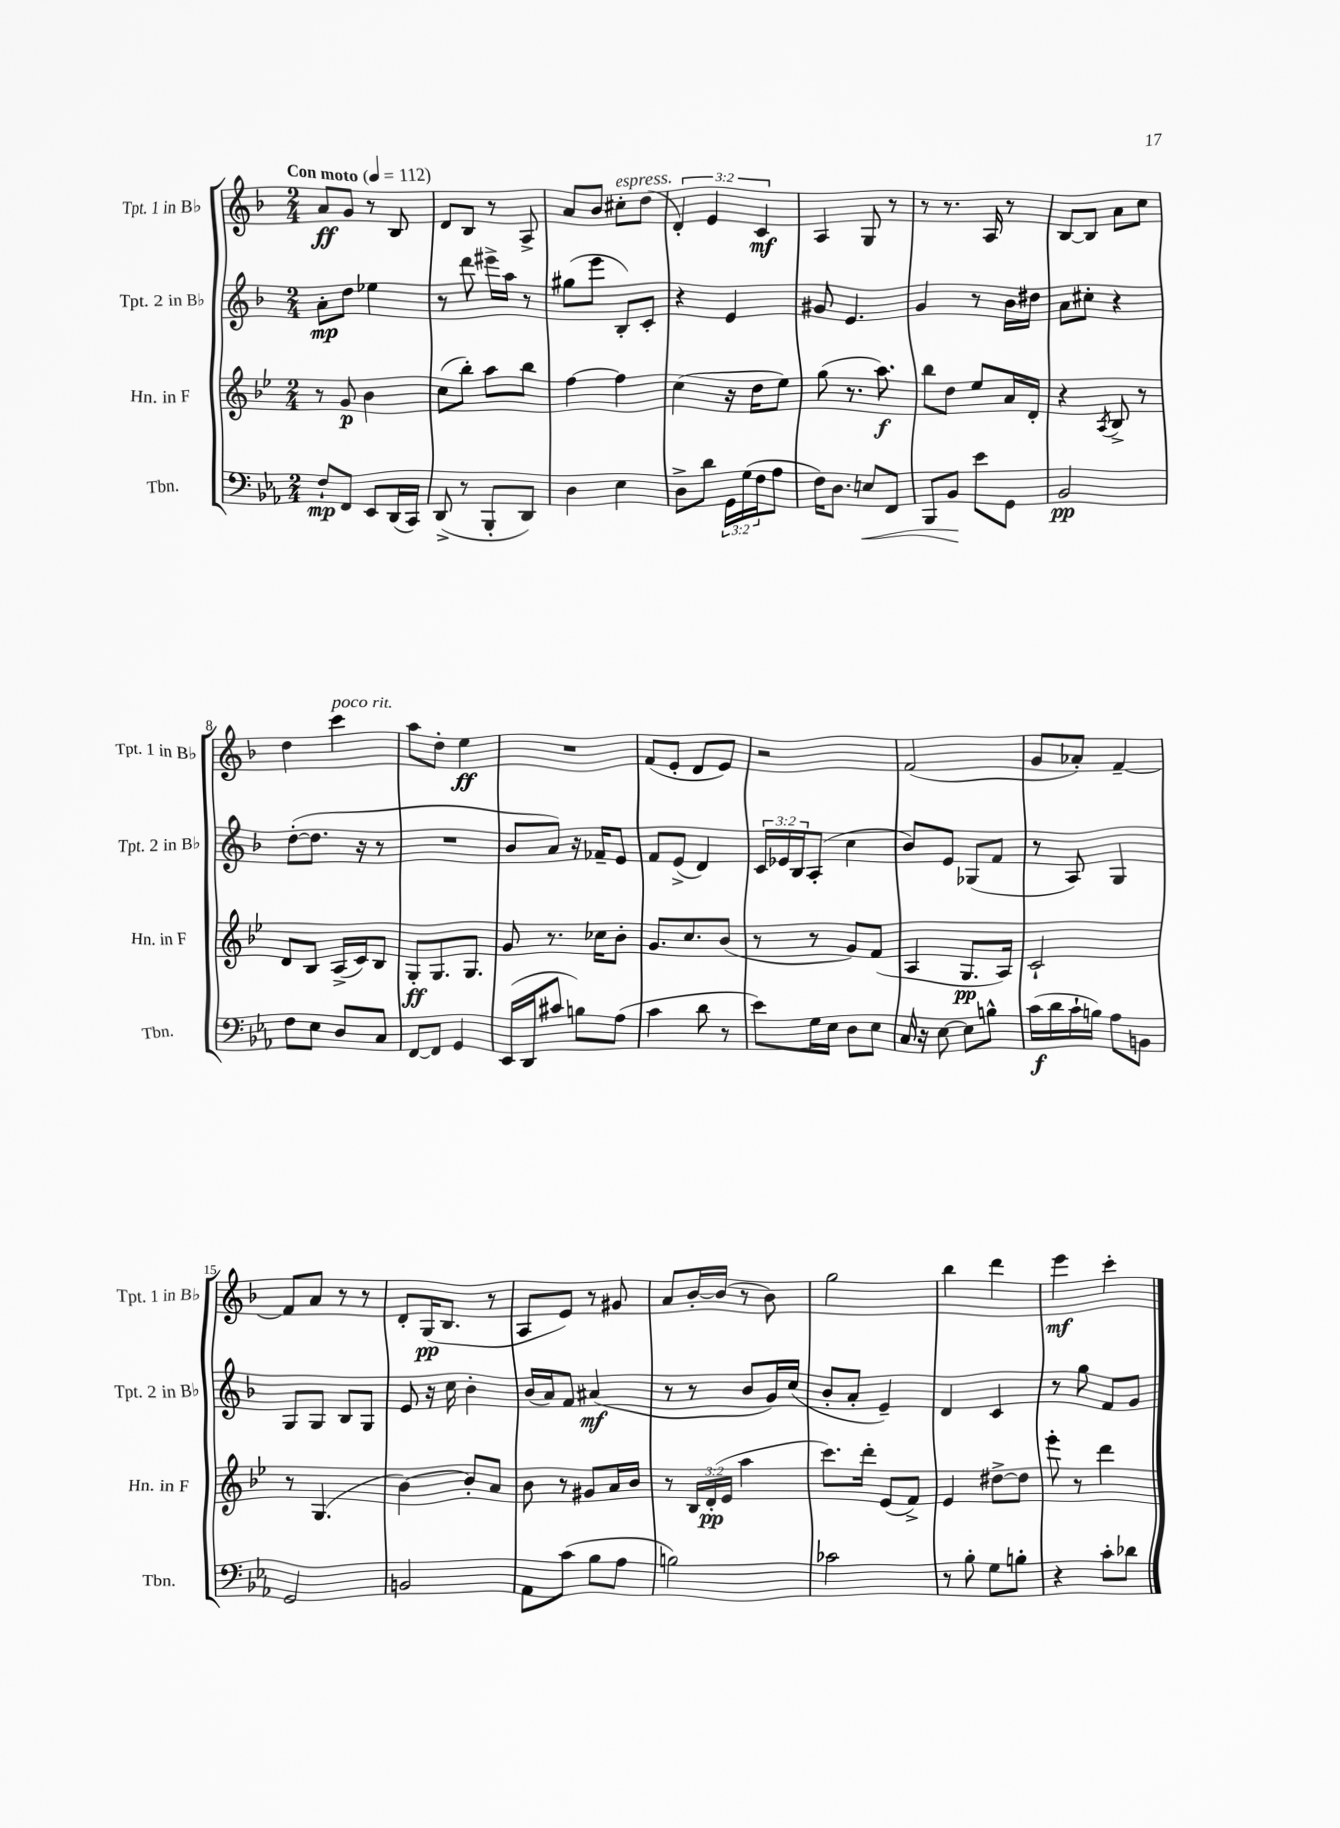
<<
\new StaffGroup <<
\new Staff = "s0" \with { instrumentName = "Tpt. 1 in Bb" shortInstrumentName = "Tpt. 1 in Bb" } {
    \clef treble \key f \major \numericTimeSignature \time 2/4 \override Staff.TupletNumber.text = #tuplet-number::calc-fraction-text \tempo "Con moto" 4 = 112
    a'8\ff g'8 r8 bes8 |
    d'8 bes8 r8 a8-> |
    a'8 bes'8 cis''8-.^\markup { \italic "espress." } d''8( |
    \tuplet 3/2 { d'4-.) e'4 c'4\mf } |
    a4 g8 r8 |
    r8 r8. a16 r8 |
    bes8~ bes8 a'8 c''8 |
    d''4 c'''4^\markup { \italic "poco rit." } |
    a''8 d''8-. e''4\ff |
    R2 |
    f'8( e'8-. d'8 e'8) |
    r2 |
    f'2( |
    g'8 aes'8-.) f'4~-- |
    f'8 a'8 r8 r8 |
    d'8-. g16\pp( bes8. r8 |
    a8 e'8) r8 gis'8 |
    a'8 bes'16~-. bes'16( r8 bes'8) |
    g''2 |
    bes''4 d'''4 |
    e'''4\mf c'''4-. \bar "|." |
}
\new Staff = "s1" \with { instrumentName = "Tpt. 2 in Bb" shortInstrumentName = "Tpt. 2 in Bb" } {
    \clef treble \key f \major \numericTimeSignature \time 2/4 \override Staff.TupletNumber.text = #tuplet-number::calc-fraction-text
    a'8-.\mp d''8 ees''4 |
    r8 d'''8 eis'''16-> a''16 r8 |
    gis''8( e'''8 bes8-.) c'8-. |
    r4 e'4 |
    gis'8 e'4. |
    g'4 r8 bes'16 dis''16 |
    a'8 cis''8-. r4 |
    d''8~-.( d''8. r16 r8 |
    R2 |
    bes'8 a'8) r16 fes'16-- e'8 |
    f'8 e'8->( d'4) |
    \tuplet 3/2 { c'16 ees'16 bes16 } a8-.( c''4 |
    bes'8) e'8 ges8( f'8 |
    r8 a8) g4 |
    g8 g8 bes8 g8 |
    e'8 r16 c''16 bes'4-. |
    bes'16( a'16) f'8 ais'4\mf( |
    r8 r8 bes'8 g'16) c''16( |
    bes'8-. a'8-. e'4--) |
    d'4 c'4 |
    r8 g''8 f'8 g'8 \bar "|." |
}
\new Staff = "s2" \with { instrumentName = "Hn. in F" shortInstrumentName = "Hn. in F" } {
    \clef treble \key bes \major \numericTimeSignature \time 2/4 \override Staff.TupletNumber.text = #tuplet-number::calc-fraction-text
    r8 g'8\p bes'4 |
    c''8( bes''8-.) a''8 bes''8 |
    f''4~ f''4 |
    c''4( r16 d''16 ees''8) |
    g''8( r8. a''8.\f) |
    bes''8 d''8 ees''8 a'16 d'16-. |
    r4 \acciaccatura { a8 } bes8-> r8 |
    d'8 bes8 a16->( c'16) bes8 |
    g8-.\ff g8. g8. |
    g'8 r8. ces''16 bes'8-. |
    g'8. c''8. bes'8( |
    r8 r8 g'8) f'8( |
    a4 g8.\pp a16) |
    c'2-! |
    r8 g4.( |
    bes'4~) bes'8-. a'8 |
    bes'8 r8 gis'8 a'16 bes'16 |
    r8 \tuplet 3/2 { bes16 d'16-.\pp( ees'16 } a''4 |
    c'''8.) d'''16-. ees'8( f'8->) |
    ees'4 dis''8~-> dis''8 |
    ees'''8-. r8 d'''4 \bar "|." |
}
\new Staff = "s3" \with { instrumentName = "Tbn." shortInstrumentName = "Tbn." } {
    \clef bass \key ees \major \numericTimeSignature \time 2/4 \override Staff.TupletNumber.text = #tuplet-number::calc-fraction-text
    f8-!\mp f,8 ees,8 d,16( c,16) |
    d,8->( r8 bes,,8-. d,8) |
    d4 ees4 |
    d8-> d'8 \tuplet 3/2 { g,16 g16( f16 } aes8 |
    f16) d8. e8\< f,8 |
    bes,,8 bes,8\! ees'8 g,8 |
    bes,2\pp |
    f8 ees8 d8 c8 |
    f,8~ f,8 g,4 |
    ees,16( d,16 cis'8 b8) aes8( |
    c'4 d'8 r8 |
    ees'8) g16 ees16 d8 ees8 |
    c16 r16 ees8~ ees8 b8-^ |
    c'16\f( d'16 c'16-! b16) aes8 b,8 |
    g,2 |
    b,2 |
    aes,8 c'8( bes8 aes8 |
    b2) |
    ces'2 |
    r8 bes8-. g8 b8-. |
    r4 c'8-. des'8 \bar "|." |
}
>>
>>
